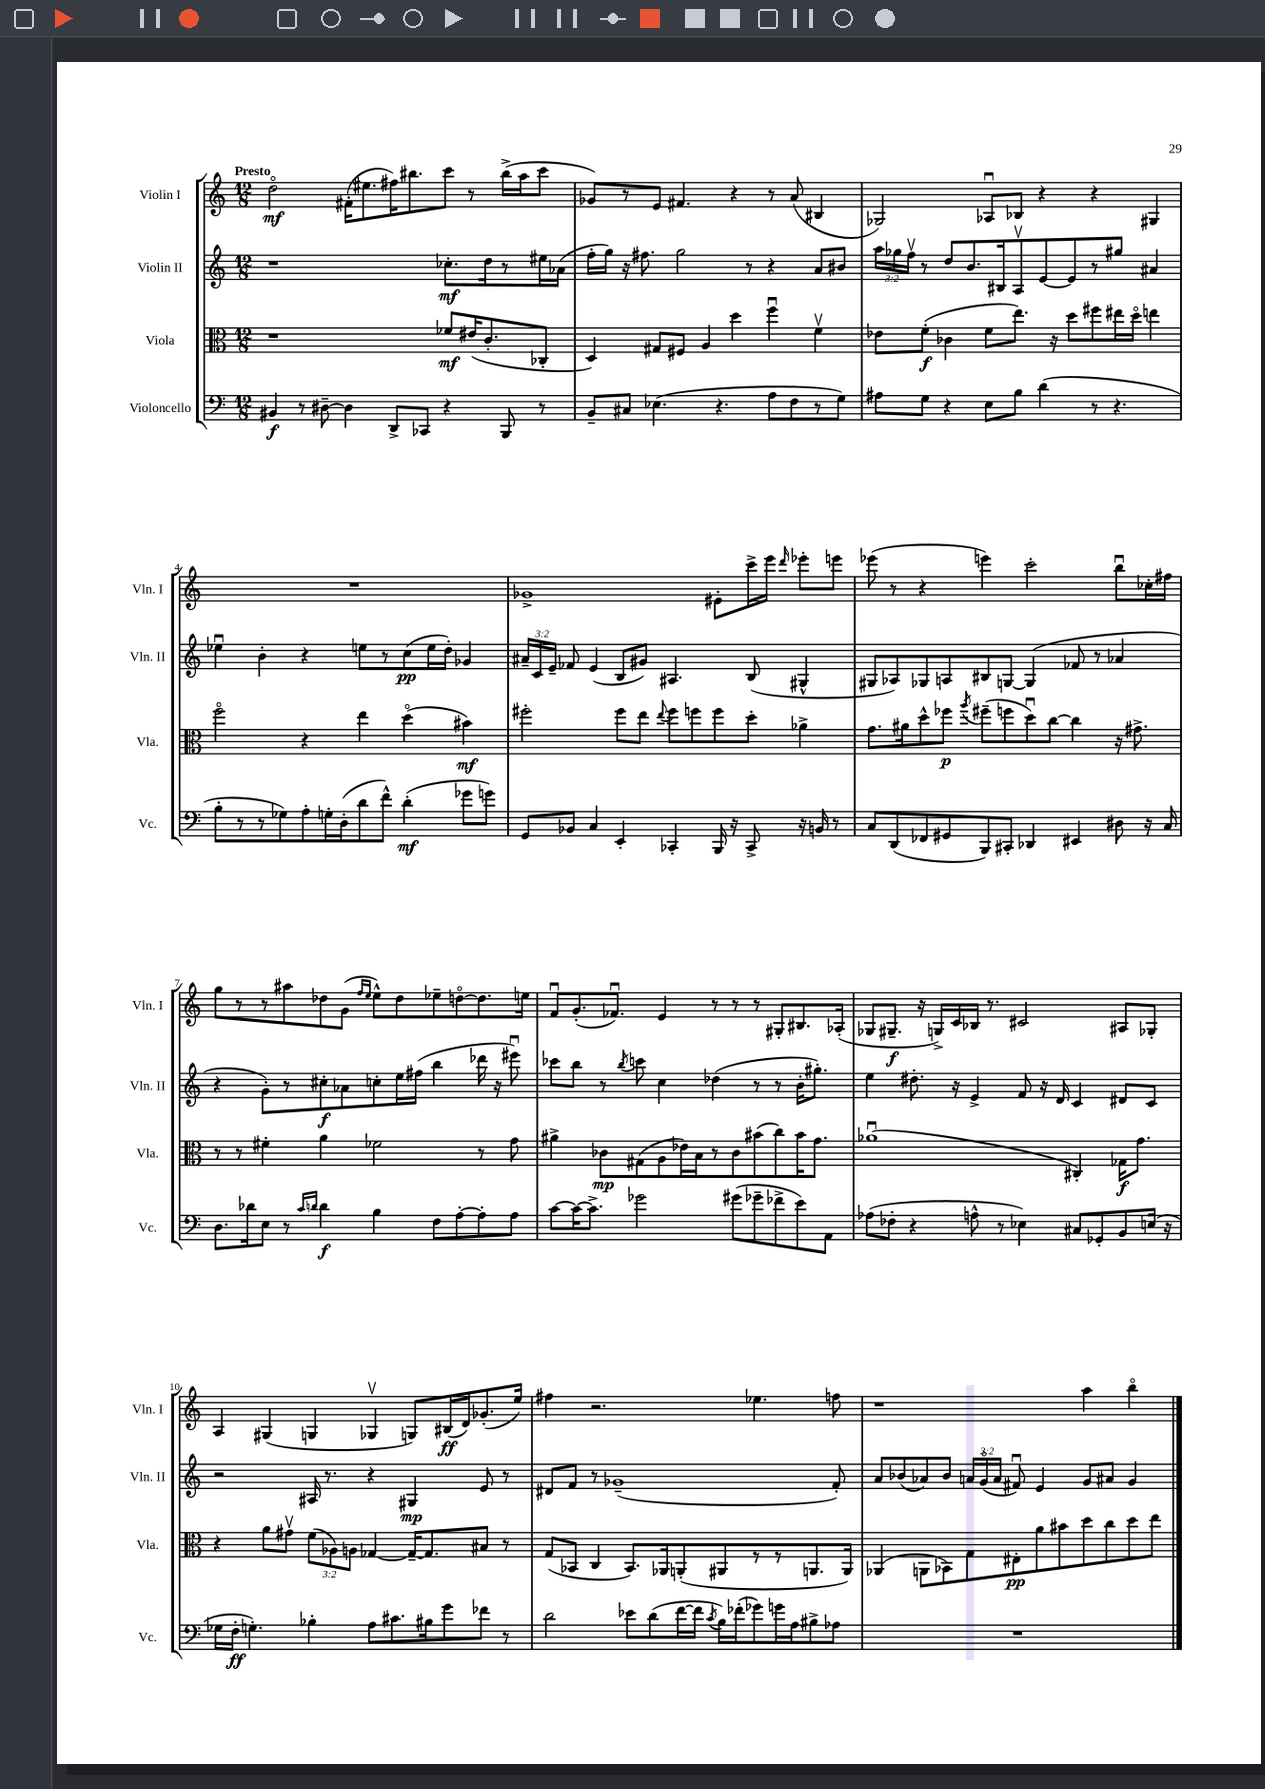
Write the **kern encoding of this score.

**kern	**dynam	**kern	**dynam	**kern	**dynam	**kern	**dynam
*part4	*part4	*part3	*part3	*part2	*part2	*part1	*part1
*staff4	*staff4	*staff3	*staff3	*staff2	*staff2	*staff1	*staff1
*I"Violoncello	*	*I"Viola	*	*I"Violin II	*	*I"Violin I	*
*I'Vc.	*	*I'Vla.	*	*I'Vln. II	*	*I'Vln. I	*
*clefF4	*	*clefC3	*	*clefG2	*	*clefG2	*
*k[]	*	*k[]	*	*k[]	*	*k[]	*
*M12/8	*	*M12/8	*	*M12/8	*	*M12/8	*
=1	=1	=1	=1	=1	=1	=1	=1
!	!	!	!	!	!	!LO:TX:a:B:t=Presto	!
4BB#X/	f	1r	.	1r	.	2dd\	mf
8r	.	.	.	.	.	.	.
[8D#X~\	.	.	.	.	.	.	.
4D#\]	.	.	.	.	.	(16f#X'\KL	.
.	.	.	.	.	.	8.ee#X\	.
8DD^/L	.	.	.	.	.	16ff#X\K)	.
.	.	.	.	.	.	8.bb#X\	.
8CC-X/J	.	.	.	.	.	.	.
4r	.	8f-X/L	mf	8.cc-X'\L	mf	8ccc\J	.
.	.	(16e#X/K	.	.	.	8r	.
.	.	8.c'/	.	16dd\k	.	.	.
8BBB/	.	.	.	8r	.	(16bb#^\LL	.
.	.	.	.	.	.	16aa\J	.
8r	.	8C-X'/J	.	16ee#X\L	.	8ccc\J	.
.	.	.	.	(16a-X\JJ	.	.	.
=2	=2	=2	=2	=2	=2	=2	=2
8BB~/L	.	4D/)	.	16ff'\LL	.	8g-X/L)	.
.	.	.	.	16gg\JJ)	.	.	.
8C#X/J	.	.	.	16r	.	8r	.
.	.	.	.	8.ff#X\	.	.	.
(4.E-X\	.	8G#X/L	.	.	.	8e/J	.
.	.	8F#X/J	.	2gg\	.	4.f#X/	.
.	.	4A/	.	.	.	.	.
4.r	.	.	.	.	.	.	.
.	.	4dd\	.	.	.	4r	.
.	.	.	.	8r	.	.	.
8A\L	.	4ffu\	.	4r	.	8r	.
8F\	.	.	.	.	.	(8a/	.
8r	.	4fv\	.	8a/L	.	4B#X/	.
8G\J)	.	.	.	8b#X/J	.	.	.
=3	=3	=3	=3	=3	=3	=3	=3
8A#X\L	.	8e-X\L	.	24aa\LL	.	2G-X/)	.
.	.	.	.	24gg-X\	.	.	.
.	.	.	.	24ffv\JJ	.	.	.
8G\J	.	(8f'\J	f	8r	.	.	.
4r	.	4c-X\	.	8dd/L	.	.	.
.	.	.	.	8.b/	.	.	.
8E\L	.	8f\L	.	.	.	8A-Xu/L	.
.	.	.	.	16B#X/k	.	.	.
8B\J	.	8.ee\J)	.	8Av/	.	8B-X/J	.
(4d\	.	.	.	[8e/	.	4r	.
.	.	16r	.	.	.	.	.
.	.	8dd\L	.	8e/]	.	.	.
8r	.	8ff#X\	.	8r	.	4r	.
4.r	.	16ee#X\L	.	8gg#X/J	.	.	.
.	.	16dd\JJ	.	.	.	.	.
.	.	4een\	.	4a#X/	.	4G#X/	.
!!LO:LB:g=z
=4	=4	=4	=4	=4	=4	=4	=4
8B'\L	.	2ff\	.	4ee-Xu\	.	1.r	.
8r	.	.	.	.	.	.	.
8r	.	.	.	4b'\	.	.	.
8G-X\)	.	.	.	.	.	.	.
8A'\	.	4r	.	4r	.	.	.
16Gn'\L	.	.	.	.	.	.	.
(16D'\J	.	.	.	.	.	.	.
8d\	.	4ee\	.	8een\L	.	.	.
8f^^\J)	.	.	.	8r	.	.	.
(4d'\	mf	(4dd\	.	(8cc\	pp	.	.
.	.	.	.	16ee\L	.	.	.
.	.	.	.	16dd'\JJ)	.	.	.
8g-X\L	.	4b#X\)	mf	4g-X/	.	.	.
8gn\J)	.	.	.	.	.	.	.
=5	=5	=5	=5	=5	=5	=5	=5
8GG/L	.	2ff#X'\	.	24a#X~/LL	.	1g-X^	.
.	.	.	.	24c/	.	.	.
.	.	.	.	24e~/JJ	.	.	.
8BB-X/J	.	.	.	8f-X/	.	.	.
4C/	.	.	.	(4e/	.	.	.
4EE'/	.	8ff#\L	.	8B/L	.	.	.
.	.	8ee\J	.	8g#X/J)	.	.	.
.	.	8qqee/	.	.	.	.	.
4CC-X'/	.	8ff#\L	.	4.A#X/	.	.	.
.	.	8ffn\	.	.	.	.	.
16BBB/	.	8ff\	.	.	.	8e#X'\L	.
16r	.	.	.	.	.	.	.
8CC-^/	.	8dd'\J	.	(8B/	.	16ccc^\L	.
.	.	.	.	.	.	16eee\JJ	.
.	.	.	.	.	.	16qqddd/	.
16r	.	4a-X^\	.	4G#X^^/	.	8eee-X'\L	.
16BBn/	.	.	.	.	.	.	.
8r	.	.	.	.	.	8eeen\J	.
=6	=6	=6	=6	=6	=6	=6	=6
8C/L	.	8.g\L	.	8G#X/L	.	(8eee-X\	.
(8DD/	.	.	.	8A-X/)	.	8r	.
.	.	16a#X\k	.	.	.	.	.
8FF-X/	.	8dd^^\	.	8G-X/	.	4r	.
8GG#X/	.	8ff-X\J	p	8An/	.	.	.
.	.	8qaa/	.	.	.	.	.
8BBB/)	.	(8ff#X~\L	.	8B#X/	.	4eeen\)	.
8CC#X'/J	.	8ffn\	.	[8Gn/J	.	.	.
4DD-X/	.	8ddu\)	.	(4G/]	.	2ccc'\	.
.	.	[8cc\J	.	.	.	.	.
4EE#X/	.	4cc\]	.	8f-X/	.	.	.
.	.	.	.	8r	.	.	.
8D#X\	.	16r	.	4a-X/	.	8bbu\L	.
.	.	8.g#X^\	.	.	.	.	.
16r	.	.	.	.	.	16cc-X'\L	.
16C/	.	.	.	.	.	16ff#X\JJ	.
!!LO:LB:g=z
=7	=7	=7	=7	=7	=7	=7	=7
8.D\L	.	8r	.	4r	.	8gg\L	.
.	.	8r	.	.	.	8r	.
16d-X\k	.	.	.	.	.	.	.
8E\J	.	4f#X'\	.	8g'\L)	.	8r	.
8r	.	.	.	8r	.	8aa#X\	.
16qqc/LL	.	.	.	.	.	.	.
16qqdn/JJ	.	.	.	.	.	.	.
4d\	f	4a\	.	8cc#X'\	f	8dd-X\	.
.	.	.	.	8a-X\	.	(8g\J	.
.	.	.	.	.	.	16qqff/LL	.
.	.	.	.	.	.	16qqee/JJ	.
4B\	.	2f-X\	.	8ccn'\	.	8ee^^\L)	.
.	.	.	.	16ee\L	.	8dd-\	.
.	.	.	.	(16ff#X\JJ	.	.	.
8F\L	.	.	.	4bb\	.	8ee-X~\	.
[8A'\	.	.	.	.	.	[8ddn\	.
8A'\]	.	8r	.	16ddd-X\	.	8.dd\]	.
.	.	.	.	16r	.	.	.
8A\J	.	8g\	.	8eee#Xu\)	.	.	.
.	.	.	.	.	.	16een\Jk	.
=8	=8	=8	=8	=8	=8	=8	=8
[8c\L	.	4a#X^\	.	8ccc-X\L	.	8fu/L	.
16c\K_	.	.	.	8bb\J	.	(8.g'/	.
8.c^\J]	.	.	.	.	.	.	.
.	.	8c-X\L	mp	8r	.	.	.
.	.	.	.	.	.	8.f-Xu/J)	.
.	.	.	.	8qbb/	.	.	.
2g-X\	.	(8G#X\	.	8cccn\	.	.	.
.	.	8A\	.	4cc\	.	4e/	.
.	.	16e-X\L)	.	.	.	.	.
.	.	16B\J	.	.	.	.	.
.	.	8r	.	(4dd-X\	.	8r	.
(8g#X\L	.	8c-\	.	.	.	8r	.
8g-X~\	.	(8b#X\	.	8r	.	8r	.
8f-X^\	.	8cc\)	.	8r	.	8G#X'/L	.
8e\)	.	16b#\K	.	16b'\KL	.	8.B#X/	.
.	.	8.g\J	.	8.gg#X'\J)	.	.	.
8AA\J	.	.	.	.	.	.	.
.	.	.	.	.	.	(16A-X'/Jk	.
=9	=9	=9	=9	=9	=9	=9	=9
(8A-X\L	.	(1a-Xu	.	4ee\	.	8G-X/L	.
8F-X'\J	.	.	.	.	.	8.G#X~/J	f
4r	.	.	.	8.dd#X'\	.	.	.
.	.	.	.	.	.	16r	.
.	.	.	.	.	.	16Gn^/LL)	.
.	.	.	.	16r	.	16c/	.
8An^^\	.	.	.	4e^/	.	16B-X/JJ	.
.	.	.	.	.	.	8.r	.
8r	.	.	.	.	.	.	.
4E-X\)	.	.	.	8f/	.	2c#X/	.
.	.	.	.	16r	.	.	.
.	.	.	.	16d/	.	.	.
8C#X/L	.	4C#X'/)	.	4c/	.	.	.
8GG-X'/	.	.	.	.	.	.	.
8BB/	.	16G-X\KL	f	8d#X/L	.	8A#X/L	.
.	.	8.g\J	.	.	.	.	.
(16En/Jk	.	.	.	8c/J	.	8G-X'/J	.
16r	.	.	.	.	.	.	.
!!LO:LB:g=z
=10	=10	=10	=10	=10	=10	=10	=10
16G-X\LL	.	4r	.	2r	.	4A/	.
16F'\JJ	ff	.	.	.	.	.	.
4.Gn'\)	.	.	.	.	.	.	.
.	.	8a\L	.	.	.	(4G#X/	.
.	.	8g#Xv\J	.	.	.	.	.
4B-X'\	.	(12f\L	.	16A#X/	.	4Gn/	.
.	.	.	.	8.r	.	.	.
.	.	12A-X\)	.	.	.	.	.
.	.	12An\J	.	.	.	.	.
8A\L	.	[4G-X/	.	4r	.	4G-Xv/	.
8.c#X\	.	.	.	.	.	.	.
.	.	16G-~/KL_	.	4G#X/	mp	8Gn/L)	.
16B#X\k	.	8.G-/]	.	.	.	.	.
8g\	.	.	.	.	.	(16B#X/L	ff
.	.	.	.	.	.	16d/J)	.
8f-X\J	.	8B#X/J	.	8e/	.	(8.g-X'/	.
8r	.	8r	.	8r	.	.	.
.	.	.	.	.	.	16ee/Jk)	.
=11	=11	=11	=11	=11	=11	=11	=11
2d\	.	(8G/L	.	8d#X/L	.	4ff#X\	.
.	.	8BB-X/J	.	8f/J	.	.	.
.	.	4C/	.	8r	.	2.r	.
.	.	.	.	(1g-X~	.	.	.
8e-X\L	.	8.BB-/L)	.	.	.	.	.
(8d\	.	.	.	.	.	.	.
.	.	16AA-X/k	.	.	.	.	.
[16f\L	.	(8AAn'/	.	.	.	.	.
16f\JJ]	.	.	.	.	.	.	.
8qc/	.	.	.	.	.	.	.
16B\LL)	.	8AA#X/	.	.	.	.	.
(16f-X'\J	.	.	.	.	.	.	.
8g-X\)	.	8r	.	.	.	4.ee-X\	.
16gn\L	.	8r	.	.	.	.	.
16A\J	.	.	.	.	.	.	.
8B#X^\	.	8.AAn/	.	.	.	.	.
8A-X\J	.	.	.	8f'/)	.	8ffn\	.
.	.	16AA/Jk)	.	.	.	.	.
=12	=12	=12	=12	=12	=12	=12	=12
1.r	.	(4AA-X/	.	8a/L	.	1r	.
.	.	.	.	(8b-X/	.	.	.
.	.	8AAn\L	.	8a-X/)	.	.	.
.	.	8BB-X\)	.	8b-/J	.	.	.
.	.	8G\	.	24an/LL	.	.	.
.	.	.	.	(24g/	.	.	.
.	.	.	.	24a/JJ	.	.	.
.	.	8E#X'\	pp	8f#Xu/)	.	.	.
.	.	8a\	.	4e/	.	.	.
.	.	8b#X\	.	.	.	.	.
.	.	8dd\	.	8g/L	.	4aa\	.
.	.	8cc\	.	8a#X/J	.	.	.
.	.	8dd\	.	4g/	.	4bb\	.
.	.	8ee\J	.	.	.	.	.
==	==	==	==	==	==	==	==
*-	*-	*-	*-	*-	*-	*-	*-
